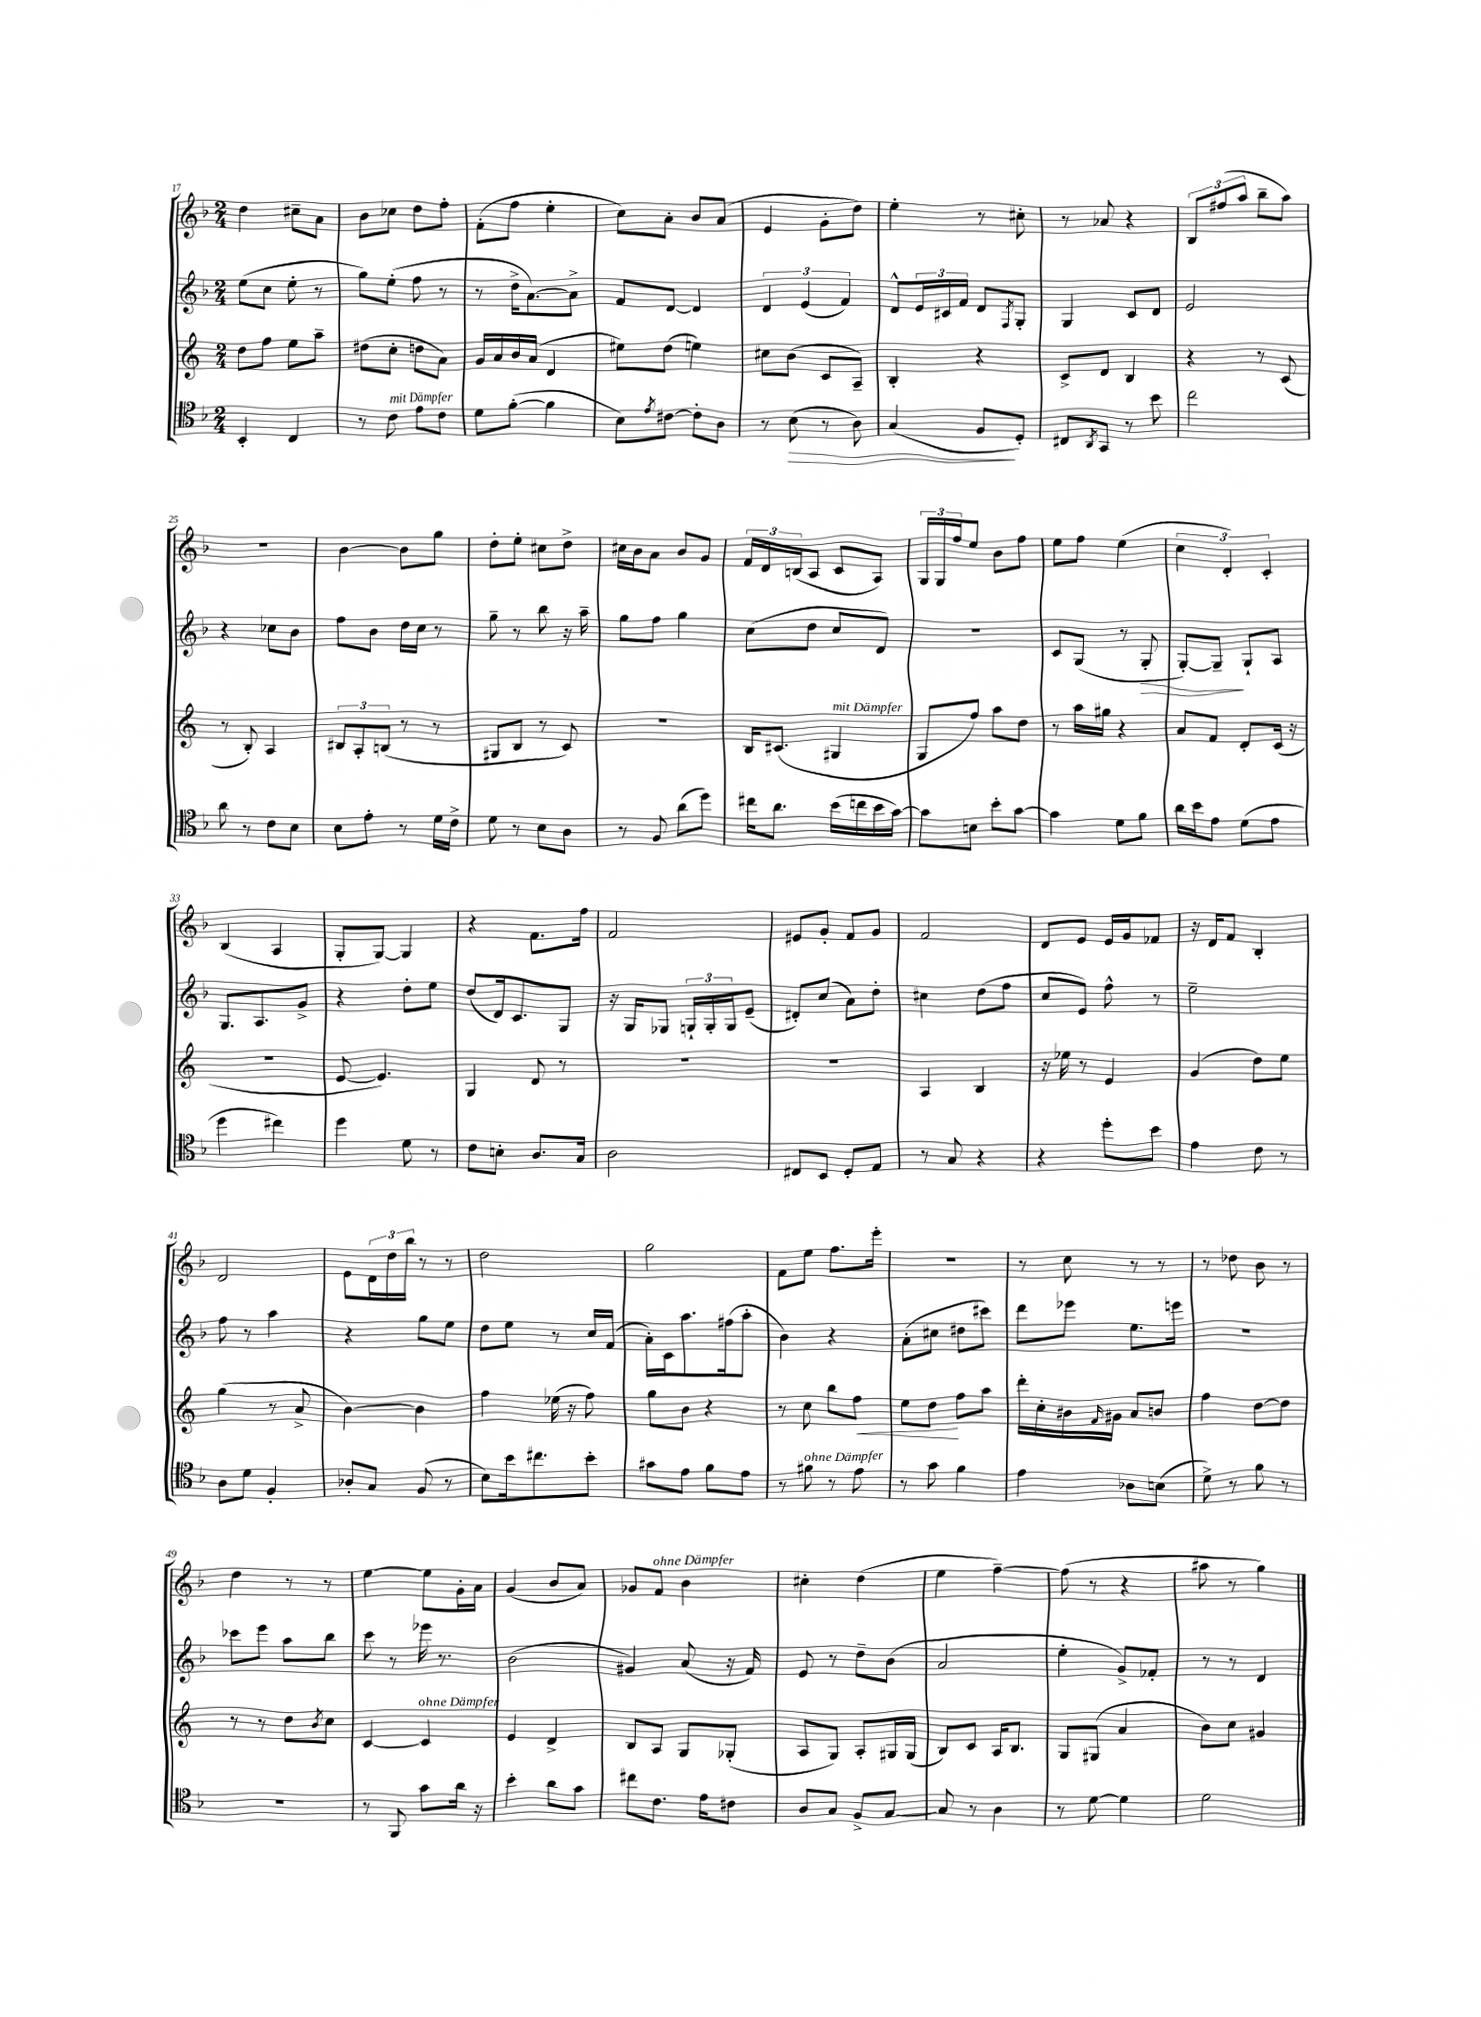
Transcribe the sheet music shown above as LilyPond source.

<<
\new StaffGroup <<
\new Staff = "s0" {
    \clef treble \key f \major \numericTimeSignature \time 2/4
    d''4 cis''8-- a'8 |
    bes'8 ces''8 d''8 f''8-. |
    f'8-.( f''8 e''4-. |
    c''8) a'8-. bes'8 a'8( |
    e'4 g'8-. d''8) |
    e''4-. r8 cis''8-. |
    r8 aes'8 r4 |
    \tuplet 3/2 { bes8 fis''8( a''8 } bes''8-- a''8) |
    r2 |
    bes'4~ bes'8 g''8 |
    d''8-. e''8-. cis''8 d''8-> |
    cis''16 bes'16 a'8 bes'8 g'8 |
    \tuplet 3/2 { f'16 d'16 b16( } a8 c'8 a8) |
    \tuplet 3/2 { g16 g16 f''16 } e''8 bes'8 f''8 |
    e''8 f''8 e''4( |
    \tuplet 3/2 { c''4 d'4-.) c'4-. } |
    bes4( a4 |
    g8-. g8~) g4 |
    r4 f'8. f''16 |
    f'2 |
    eis'8 g'8-. f'8 g'8 |
    f'2 |
    d'8 e'8 e'16 g'16 fes'8 |
    r16 d'16 f'8 bes4-. |
    d'2 |
    e'8 \tuplet 3/2 { d'16 d''16 bes''16 } r8 r8 |
    d''2 |
    g''2 |
    f'8 e''8 f''8. e'''16-. |
    r2 |
    r8 c''8 r8 r8 |
    r8 des''8 bes'8 r8 |
    d''4 r8 r8 |
    e''4~ e''8 g'16-. a'16 |
    g'4( bes'8 a'8) |
    ges'8 f'8^\markup { \italic "ohne Dämpfer" } bes'4 |
    cis''4-. d''4( |
    e''4 f''4~--) |
    f''8( r8 r4 |
    ais''8 r8 g''4) \bar "|." |
}
\new Staff = "s1" {
    \clef treble \key f \major \numericTimeSignature \time 2/4
    e''8( c''8 e''8-. r8 |
    g''8) e''8-.( f''8 r8 |
    r8 d''16-> a'8.~) a'8-> |
    f'8 d'8~ d'4 |
    \tuplet 3/2 { d'4 e'4( f'4) } |
    d'8-^ \tuplet 3/2 { e'16 cis'16 f'16 } d'8 \acciaccatura { f8 } g8-. |
    g4 c'8 d'8 |
    e'2 |
    r4 ces''8 bes'8 |
    f''8 bes'8 d''16 c''16 r8 |
    g''8-- r8 bes''8 r16 a''16-- |
    g''8 f''8 g''4 |
    c''8( d''8 c''8 d'8) |
    r2 |
    c'8 g8( r8 g8-.\> |
    g8~-.) g8--\! g8-! a8 |
    g8. a8. g'8-> |
    r4 d''8-. e''8 |
    d''8( d'16) c'8. g8 |
    r16 g16 ges8 \tuplet 3/2 { g16-! g16-. g16 } e'8--( |
    dis'8-.) c''8( a'8) d''8-. |
    cis''4 d''8( f''8 |
    c''8 e'8) f''8-^ r8 |
    e''2-- |
    f''8 r8 a''4 |
    r4 g''8 e''8 |
    d''8 e''8 r8 c''16 f'16( |
    a'16-.) c'16 a''8. fis''16( a''8-. |
    bes'4) r4 |
    a'8-.( cis''8 dis''8 cis'''8) |
    d'''8 ees'''8 e''8. e'''16 |
    r2 |
    ces'''8 e'''8 a''8 bes''8 |
    c'''8 r8 ees'''16 r8. |
    bes'2( |
    gis'4) a'8( r16 f'16) |
    e'8 r8 d''8-- bes'8( |
    a'2 |
    e''4-. g'8->) fes'8-. |
    r8 r8 d'4 \bar "|." |
}
\new Staff = "s2" {
    \clef treble \key c \major \numericTimeSignature \time 2/4
    d''8 f''8 e''8 a''8-- |
    dis''8( c''8-. d''8 a'8) |
    g'16 a'16 b'16 a'16( d'4 |
    eis''8) d''8( e''4) |
    cis''8 b'8( c'8 a8--) |
    b4-. r4 |
    c'8-> d'8 b4 |
    r4 r8 c'8( |
    r8 b8-.) a4 |
    \tuplet 3/2 { bis8 a8-. b8( } r8 r8 |
    gis8 b8 r8 c'8) |
    R2 |
    b16 cis'8.( gis4^\markup { \italic "mit Dämpfer" } |
    g8 f''8) a''8 d''8 |
    r8 a''16 gis''16 r4 |
    a'8 f'8 d'8-. c'16( r16 |
    r2 |
    e'8~ e'4.) |
    g4 d'8 r8 |
    R2 |
    R2 |
    a4 b4 |
    r16 ees''16 r8 e'4 |
    g'4( d''8) e''8 |
    g''4( r8 a'8-> |
    b'4~) b'4 |
    f''4 ees''16( r16 f''8) |
    g''8 b'8 r4 |
    r8 c''8 b''8 f''8\< |
    e''8 d''8\! f''8 a''8 |
    d'''16-. c''16-. bis'16 \grace { f'16 } gis'16 a'8 b'8 |
    f''4 d''8~ d''8 |
    r8 r8 d''8 \acciaccatura { b'8 } c''8 |
    c'4~ c'4^\markup { \italic "ohne Dämpfer" } |
    e'4 d'4-> |
    b8 a8 g8 ges8-.( |
    a8 g8) a8-. gis16 gis16( |
    b8) c'8 a16 b8. |
    g8 gis8( a'4 |
    b'8) c''8 gis'4 \bar "|." |
}
\new Staff = "s3" {
    \clef tenor \key f \major \numericTimeSignature \time 2/4
    bes,4-. c4 |
    r8 c'8^\markup { \italic "mit Dämpfer" } e'8 c'8 |
    d'8 f'8~-.( f'4 |
    bes8) \acciaccatura { e'8 } cis'8~ cis'8-. a8 |
    r8 bes8\>( r8 a8) |
    g4( f8\! d8-.) |
    cis8 \acciaccatura { a,8 } g,8 r8 bes'8 |
    c''2 |
    a'8 r8 c'8 bes8 |
    bes8 e'8-. r8 d'16 c'16-> |
    d'8 r8 bes8 a8 |
    r8 f8 a'8( d''8) |
    cis''16 a'8. bes'16( c''16 bes'16 g'16~) |
    g'8 b8 bes'8-. g'8~ |
    g'4 d'8 f'8 |
    a'16 bes'16 e'8 d'8( e'8 |
    d''4 cis''4) |
    d''4 d'8 r8 |
    c'8 b8-. a8. g16 |
    a2 |
    cis8 bes,8 d8-. e8 |
    r8 g8 r4 |
    r4 d''8-. bes'8 |
    e'4 c'8 r8 |
    a8 d'8 f4-. |
    aes8-. g8 f8( r8 |
    bes8) bes'16 cis''8. bes'8-. |
    gis'8 e'8 f'8 e'8 |
    r8 fis'8^\markup { \italic "ohne Dämpfer" } r8 e'8 |
    r8 g'8 f'4 |
    e'4 aes8 b8( |
    d'8->) r8 f'8 r8 |
    R2 |
    r8 f,8 g'8 a'16 r16 |
    bes'4-. a'8 g'8 |
    cis''8 c'8. e'16 cis'8 |
    a8 g8 f8-> g8~ |
    g8 r8 a4 |
    r8 d'8~ d'4 |
    d'2 \bar "|." |
}
>>
>>
\layout { \context { \Score currentBarNumber = #17 } }
